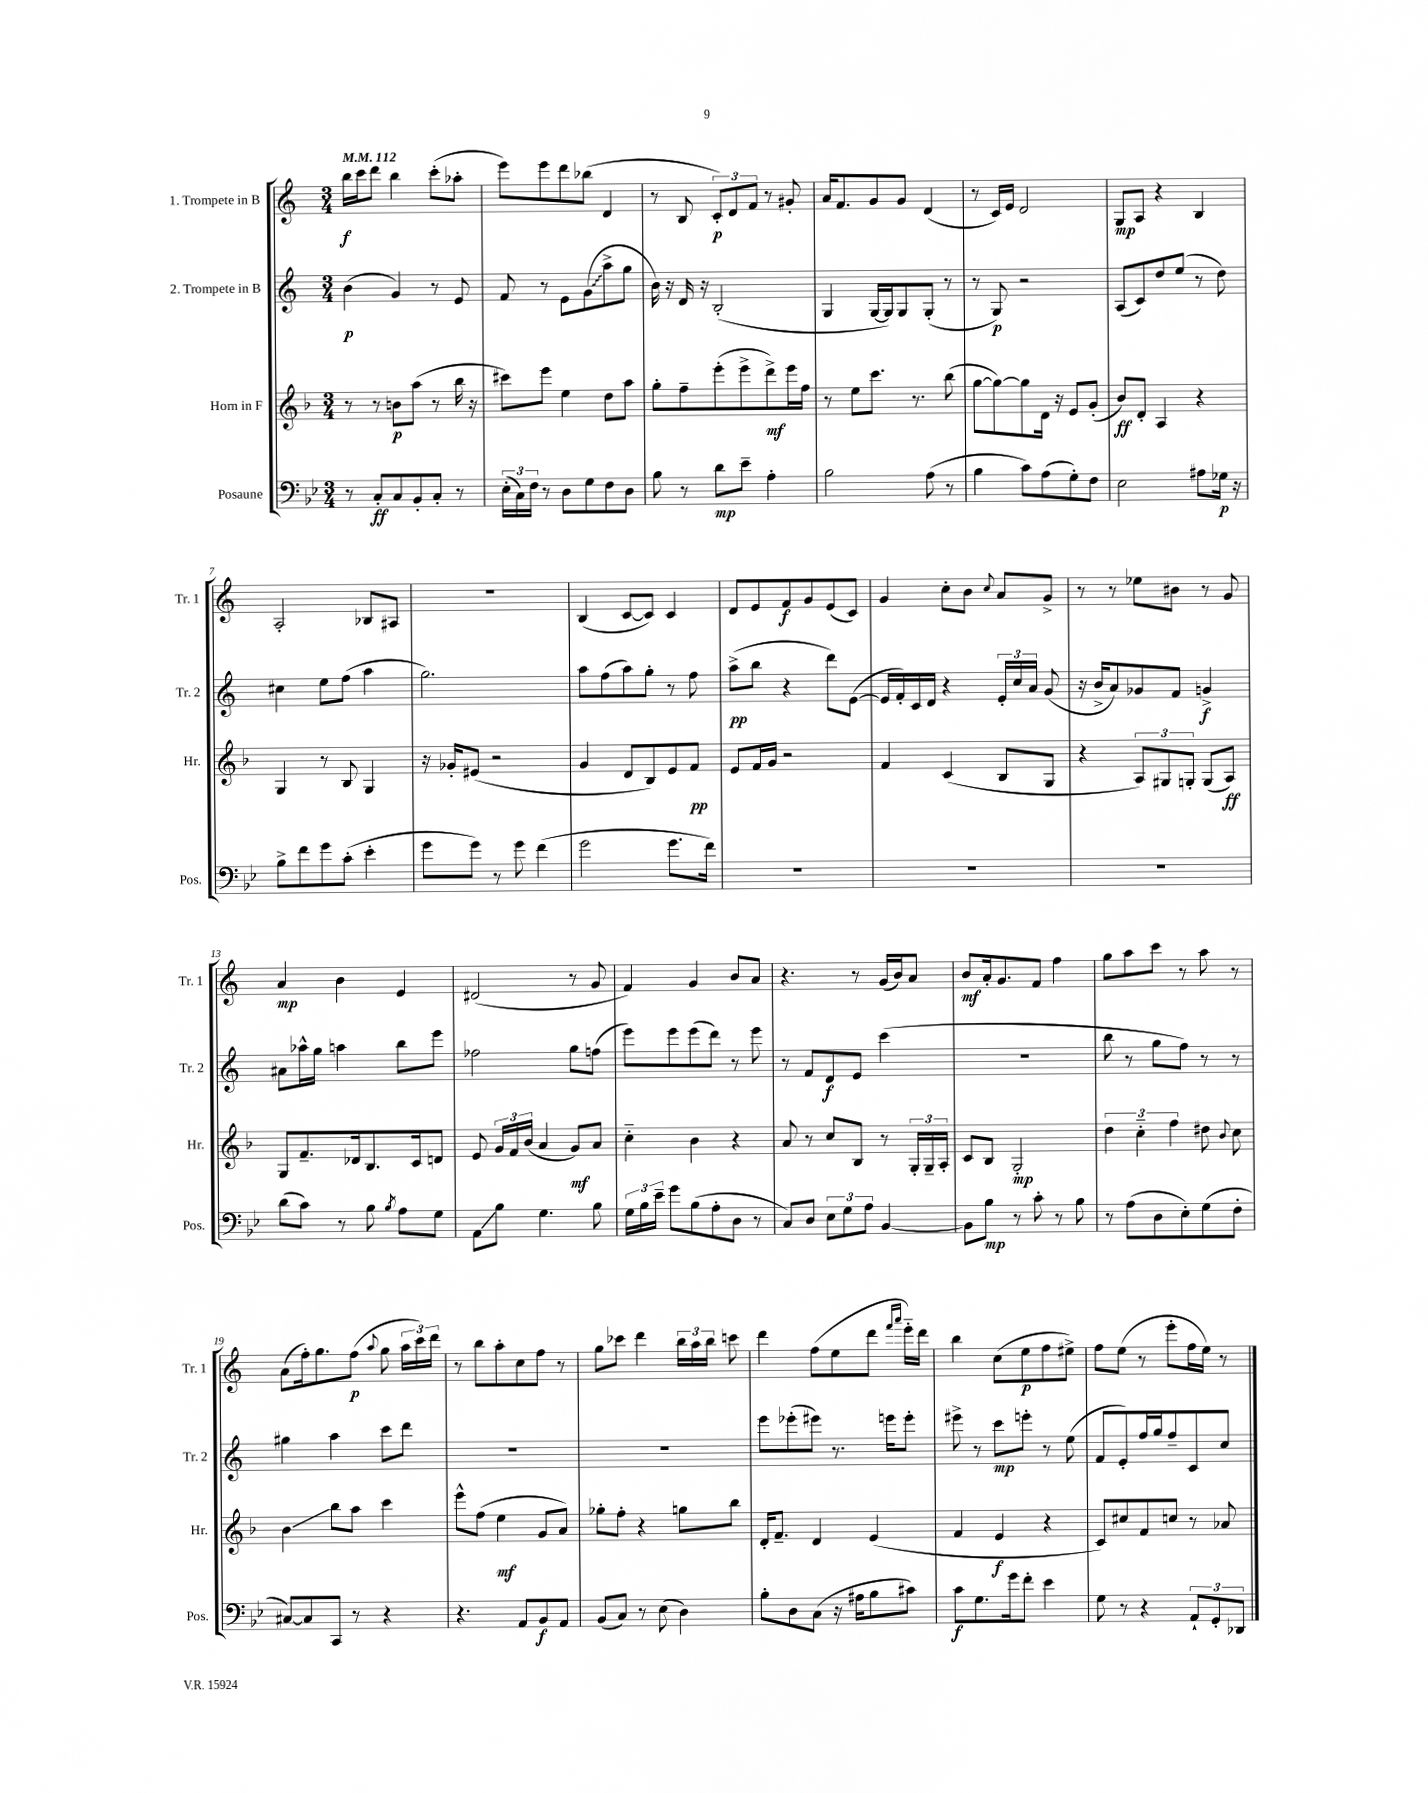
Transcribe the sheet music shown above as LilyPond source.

<<
\new StaffGroup <<
\new Staff = "s0" \with { instrumentName = "1. Trompete in B" shortInstrumentName = "Tr. 1" } {
    \clef treble \key c \major \numericTimeSignature \time 3/4 \tempo 4 = 112
    \autoBeamOff b''16[\f c'''16 d'''8] b''4 c'''8[-.( aes''8]-. |
    e'''8[) e'''8 d'''8 bes''8]( d'4 |
    r8 b8 \tuplet 3/2 { c'8[-.\p) d'8 f'8] } r8 gis'8-. |
    a'16[ f'8. g'8 g'8] d'4( |
    r8 c'16[) e'16] d'2 |
    g8[\mp a8] r4 b4 |
    a2-. bes8[ ais8] |
    R2. |
    b4( c'8[~ c'8]) c'4 |
    d'8[ e'8 f'8\f g'8 e'8( c'8]) |
    g'4 c''8[-. b'8] \appoggiatura { c''8 } a'8[ g'8]-> |
    r8 r8 ees''8[ bis'8] r8 g'8 |
    a'4\mp b'4 e'4 |
    dis'2( r8 g'8 |
    f'4) g'4 b'8[ a'8] |
    r4. r8 g'16[( b'16) a'8] |
    b'8[\mf a'16-. g'8. f'8] f''4 |
    g''8[ a''8 c'''8] r8 a''8 r8 |
    a'8[( f''16-.) g''8. f''8]\p( \appoggiatura { a''8 } g''8 \tuplet 3/2 { a''16[ c'''16) d'''16] } |
    r8 b''8[ a''8-. c''8 f''8] r8 |
    g''8[ ces'''8] d'''4 \tuplet 3/2 { b''16[ a''16 b''16] } c'''8 |
    d'''4 f''8[( e''8 d'''8] \grace { f'''16[ a'''16] } e'''16[-_) d'''16] |
    b''4 c''8[( e''8\p f''8 eis''8]->) |
    f''8[ e''8]( r8 e'''8[-. f''16 e''16]) r8 \bar "|." |
}
\new Staff = "s1" \with { instrumentName = "2. Trompete in B" shortInstrumentName = "Tr. 2" } {
    \clef treble \key c \major \numericTimeSignature \time 3/4
    \autoBeamOff b'4\p( g'4) r8 e'8 |
    f'8 r8 e'8[ \once \override Glissando.style = #'zigzag g'8\glissando( a''8-> g''8] |
    b'16) r16 d'16 r16 b2-.( |
    g4 g16[~ g16) g8 g8]-.( r8 |
    r8 g8\p) r2 |
    a8[( c'8) d''8 e''8]( r8 d''8) |
    cis''4 e''8[ f''8]( a''4 |
    g''2.) |
    a''8[ f''8( a''8) g''8]-. r8 f''8 |
    a''8[->\pp( b''8] r4 d'''8[) e'8]~( |
    e'16[ f'16-.) c'16 d'16] r4 \tuplet 3/2 { e'16[-. c''16 a'16] } g'8( |
    r16 b'16[-> a'8) ges'8 f'8] g'4->\f |
    ais'8[ aes''16-^ g''16] a''4 b''8[ e'''8] |
    fes''2 g''8[ f''8]( |
    e'''8[) e'''8 e'''8( d'''8]) r8 e'''8 |
    r8 f'8[ d'8\f e'8] c'''4( |
    R2. |
    b''8 r8 g''8[ f''8]) r8 r8 |
    gis''4 a''4 c'''8[ d'''8] |
    R2. |
    R2. |
    e'''8[ ees'''8-.( eis'''8]) r8. e'''16[ e'''8]-. |
    eis'''8-> r8 c'''8[\mp e'''8]-. r8 e''8( |
    f'8[ e'8-.) f''16 g''16 f''8-- c'8 c''8] \bar "|." |
}
\new Staff = "s2" \with { instrumentName = "Horn in F" shortInstrumentName = "Hr." } {
    \clef treble \key f \major \numericTimeSignature \time 3/4
    \autoBeamOff r8 r8 b'8[\p a''8]( r8 bes''16 r16 |
    cis'''8[) e'''8] e''4 d''8[ a''8] |
    g''8[-. f''8-- e'''8-.( e'''8-> d'''8->\mf) e'''16 f''16] |
    r8 e''8[ c'''8.] r8. bes''8( |
    g''8[~ g''8~) g''8 d'16] r16 e'8[ g'8]-.( |
    bes'8[\ff) d'8]-. a4 r4 |
    g4 r8 bes8 g4 |
    r16 ges'16[-. eis'8]( r2 |
    g'4 d'8[ bes8) e'8 f'8]\pp |
    e'8[ f'16 g'16] r2 |
    f'4 c'4( bes8[ g8] |
    r4 \tuplet 3/2 { a8[) gis8 g8]-. } g8[( a8]\ff) |
    g8[ f'8.-- des'16 bes8. c'16 d'8] |
    e'8 \tuplet 3/2 { g'16[ f'16 bes'16]( } a'4 g'8[\mf) a'8] |
    c''4-_ bes'4 r4 |
    a'8 r8 c''8[ bes8] r8 \tuplet 3/2 { g16[-. g16-- a16]-. } |
    c'8[ bes8] g2-.\mp |
    \tuplet 3/2 { d''4 c''4-_ f''4 } dis''8 \appoggiatura { bes'8 } c''8 |
    bes'4\glissando bes''8[ a''8] c'''4 |
    e'''8[-^ f''8]( e''4\mf g'8[ a'8]) |
    ges''8[-. f''8]-. r4 g''8[ bes''8] |
    d'16[-. f'8.]-- d'4 e'4( |
    f'4 e'4\f r4 |
    c'8[) cis''8 f'8 c''8] r8 aes'8 \bar "|." |
}
\new Staff = "s3" \with { instrumentName = "Posaune" shortInstrumentName = "Pos." } {
    \clef bass \key bes \major \numericTimeSignature \time 3/4
    \autoBeamOff r8 c8[-.\ff c8 bes,8-. c8]-. r8 |
    \tuplet 3/2 { ees16[-.( c16) f16] } r8 d8[ g8 f8 d8] |
    bes8 r8 d'8[\mp ees'8]-- a4-. |
    bes2 a8( r8 |
    bes4 c'8[) a8( g8-.) f8] |
    ees2 ais8[ ges16]\p r16 |
    bes8[-> f'8 g'8 c'8]-.( ees'4-. |
    g'8[ g'8]) r8 g'8 f'4( |
    g'2 g'8.[ f'16]) |
    R2. |
    R2. |
    R2. |
    d'8[( c'8]) r8 bes8 \acciaccatura { bes8 } a8[ g8] |
    a,8[\glissando bes8] g4. bes8 |
    \tuplet 3/2 { g16[ bes16 ees'16]-- } g'8[ bes8( a8-. d8] r8 |
    c8[) d8] \tuplet 3/2 { ees8[ g8 a8] } bes,4~ |
    bes,8[ bes8]\mp r8 c'8-. r8 bes8 |
    r8 a8[( d8 ees8-.) g8( f8]-. |
    cis8[~) cis8 c,8] r8 r4 |
    r4. a,8[ bes,8\f a,8] |
    bes,8[( c8]) r8 ees8( d4) |
    bes8[-. d8 c8]( r16 ais16[ bes8 cis'8]) |
    c'8[\f g8. g'16 f'8]-. ees'4 |
    g8 r8 r4 \tuplet 3/2 { a,8[-! g,8-. des,8] } \bar "|." |
}
>>
>>
